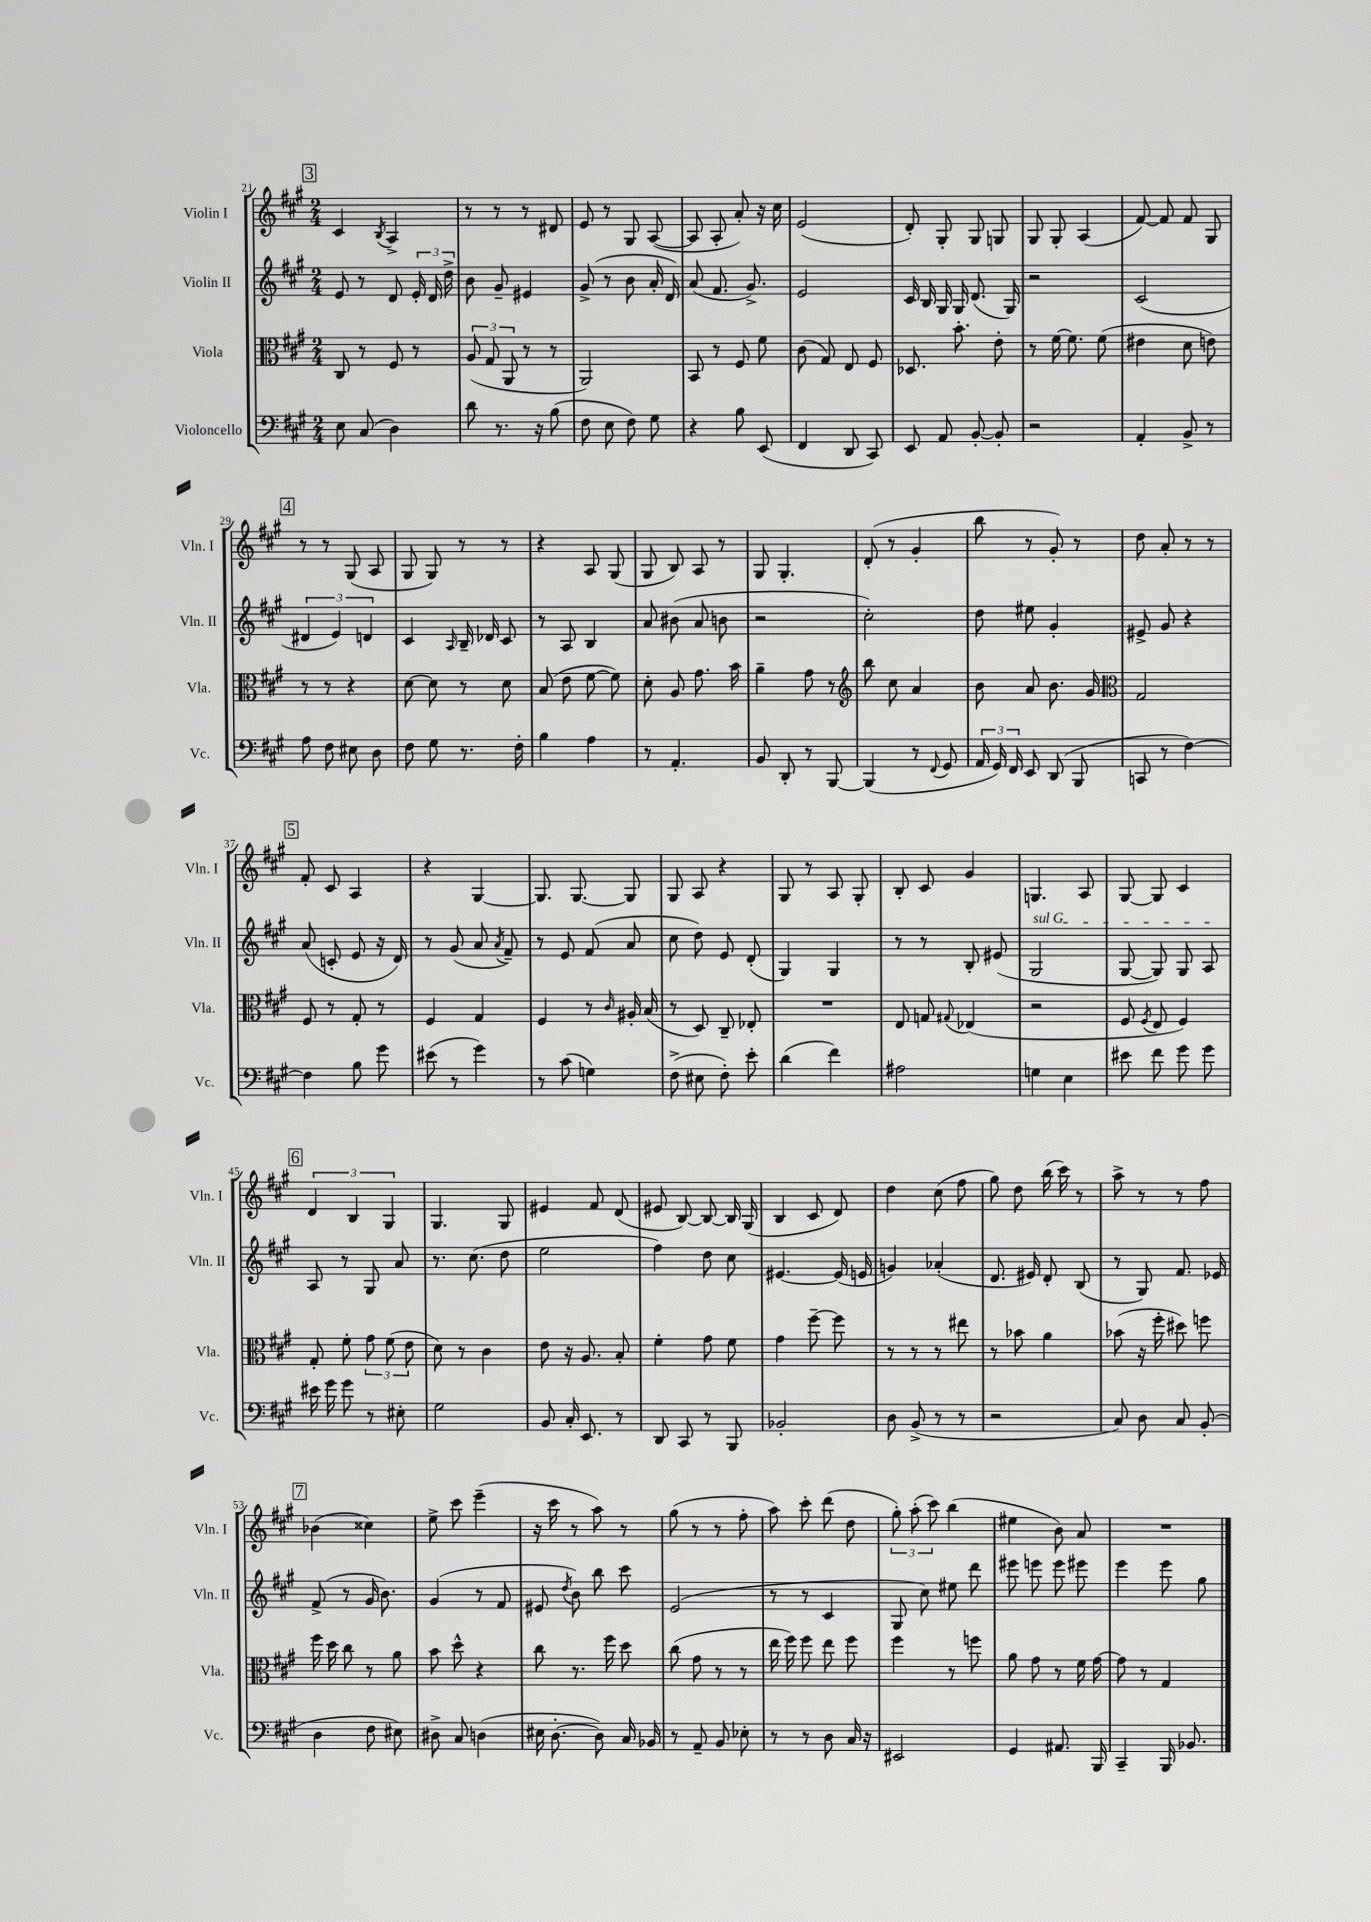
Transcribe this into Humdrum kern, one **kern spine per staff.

**kern	**kern	**kern	**kern
*staff4	*staff3	*staff2	*staff1
*clefF4	*clefC3	*clefG2	*clefG2
*k[f#c#g#]	*k[f#c#g#]	*k[f#c#g#]	*k[f#c#g#]
*M2/4	*M2/4	*M2/4	*M2/4
8E	8C#	8e	4c#
(8C#	8r	8r	.
.	.	.	8qB
4D)	8F#	8d	4A^
.	8r	24e'	.
.	.	24d	.
.	.	24dd^	.
=	=	=	=
8d	(12A	8b	8r
.	12G#	.	.
8.r	.	8g#~	8r
.	12AA	.	.
.	8r	4e#	8r
16r	.	.	.
(8B	8r	.	8d#
=	=	=	=
8F#	2AA)	(8g#^	8e
8E	.	8r	8r
8F#)	.	8b	8G#
8G#	.	16a'	([8A
.	.	16d)	.
=	=	=	=
4r	8BB	(8a	8A]
.	8r	8.f#	8A'
8B	8F#	.	8a')
.	.	8.g#^)	.
(8EE	8f#	.	16r
.	.	.	16cc#
=	=	=	=
4FF#	(8c#	2e	(2e
.	8G#)	.	.
8DD	8E	.	.
8CC#)	8F#	.	.
=	=	=	=
8EE	8.D-	16c#	8d')
.	.	16B	.
8AA	.	16G#	8G#'
.	8.b'	16G#	.
[8BB'	.	(8.d	8G#
8BB']	8e'	.	8G
.	.	16G#)	.
=	=	=	=
2r	8r	2r	8G#
.	[16f#	.	8G#'
.	8.f#]	.	.
.	.	.	(4A
.	(8f#	.	.
=	=	=	=
4AA'	4e#	(2c#	[8f#)
.	.	.	8f#]
8BB^	8d	.	8f#
8r	8e)	.	8G#
=	=	=	=
8A	8r	6d#	8r
8F#	8r	.	8r
.	.	6e)	.
8E#	4r	.	(8G#
.	.	6d	.
8D	.	.	8A
=	=	=	=
8F#	[8d	4c#	8G#
8G#	8d]	.	8G#)
.	.	16qqA	.
8.r	8r	16B~	8r
.	.	16d-	.
.	8d	8c#	8r
16F#'	.	.	.
=	=	=	=
4B	(8B	8r	4r
.	8e	8A	.
4A	[8f#	4B	8A
.	8f#])	.	(8G#
=	=	=	=
8r	8d'	8a	8G#
4.AA'	8A	(8b#	8B)
.	8.g#	8a	8A
.	.	8b	8r
.	16b	.	.
=	=	=	=
8BB	4a~	2r	8G#
8DD'	.	.	4.G#'
8r	8g#	.	.
[8BBB	8r	.	.
=	=	=	=
*	*clefG2	*	*
(4BBB]	8bb	2cc#')	(8d'
.	8cc#	.	8r
8r	4a	.	4g#'
8qqFF#	.	.	.
8GG#	.	.	.
=	=	=	=
24AA	8b	8dd	8bb
24GG#)	.	.	.
24FF#	.	.	.
8EE	8a	8ee#	8r
(8DD	8.b	4g#'	8g#')
8BBB	.	.	8r
.	16g#	.	.
=	=	=	=
*	*clefC3	*	*
8CC	2G#	8e#^	8dd
8r	.	8g#	8a'
[4F#)	.	4r	8r
.	.	.	8r
=	=	=	=
4F#]	8F#	(8a	8f#'
.	8r	8c'	8c#
8B	8G#'	8e	4A
8g#	8r	16r	.
.	.	16d)	.
=	=	=	=
(8e#	4F#	8r	4r
8r	.	(8g#	.
4g#)	4G#	8a	[4G#
.	.	8qa	.
.	.	8f#~)	.
=	=	=	=
8r	4F#	8r	8.G#]
(8c#	.	8e	.
.	.	.	[8.G#
4G)	8r	(8f#	.
.	16qqc#	.	.
.	16A#'	8a	8G#]
.	(16B	.	.
=	=	=	=
(8F#^	8r	8cc#	8G#
8E#	8D)	8dd)	8A
8F#')	8C#~	8e	4r
8e'	8E-'	(8d'	.
=	=	=	=
(4d	2r	4G#)	8G#
.	.	.	8r
4f#)	.	4G#	8A
.	.	.	8G#'
=	=	=	=
2A#	8E	8r	8B'
.	8G	8r	8c#
.	8qqG#	.	.
.	(4E-	8B'	4g#
.	.	(8e#	.
=	=	=	=
4G	2r	2G#	4.G
4E	.	.	.
.	.	.	8A
=	=	=	=
8e#	8F#	[8G#	[8G#
.	8qF#	.	.
8f#	8E	8G#])	8G#]
8g#	4F#)	8G#	4c#
8g#	.	8A	.
=	=	=	=
16e#	8G#'	8A	6d
16g#	.	.	.
8g#	8f#'	8r	.
.	.	.	6B
8r	12g#	8G#	.
.	(12f#	.	6G#
8E#'	.	8a	.
.	12e	.	.
=	=	=	=
2G#	8d)	8.r	4.G#
.	8r	.	.
.	.	(8.cc#	.
.	4c#	.	.
.	.	8dd	8G#
=	=	=	=
8BB	8e	2ee	4e#
16C#'	16r	.	.
8.EE	8.A	.	.
.	.	.	8f#
8r	8B'	.	(8d
=	=	=	=
8DD	4f#'	4ff#)	8e#
8CC#	.	.	[8B)
8r	8g#	8dd	8B_
8BBB	8f#	8cc#	16B]
.	.	.	(16G#
=	=	=	=
2BB-'	4g#	[4.e#	4B
.	[8ff#~	.	8c#
.	8ff#]	(16e#]	8d)
.	.	16e	.
=	=	=	=
8D	8r	4g)	4dd
(8BB^	8r	.	.
8r	8r	(4a-'	(8cc#
8r	8ee#	.	8ff#
=	=	=	=
2r	8r	8.d	8gg#)
.	8b-	.	8dd
.	.	16e#)	.
.	4a	8d'	(16bb
.	.	.	16ccc#)
.	.	(8B	8r
=	=	=	=
8C#)	(8b-	8r	8aa^
8D	16r	8G#)	8r
.	16ff#'	.	.
8C#	8dd#)	8.f#	8r
(8BB'	8ff	.	8ff#
.	.	16e-	.
=	=	=	=
4D	16ff#	(8f#^	(4b-
.	16dd	.	.
.	8cc#	8r	.
8F#	8r	16g#	4cc##)
.	.	8.b)	.
8E#)	8a	.	.
=	=	=	=
8D#^	8b	(4g#	8ee^
8C#	8dd^^	.	8ccc#
(4D	4r	8r	(4eee~
.	.	8f#	.
=	=	=	=
16E#	8cc#	8e#	16r
[8.D'	.	.	16ccc#
.	.	8qdd	.
.	8.r	8b)	8r
8D])	.	8bb	8aa)
.	16ff#	.	.
16C#	8dd	8ccc#	8r
16BB-	.	.	.
=	=	=	=
8r	(8cc#	(2e	(8gg#
8AA~	8g#	.	8r
8BB	8r	.	8r
8E-'	8r	.	8ff#'
=	=	=	=
8r	16ee	8r	8aa)
.	16ff#)	.	.
8r	8ff#	8r	8ccc#'
8D	8ee	4c#	(8ddd
16C#	8ff#	.	8dd
16r	.	.	.
=	=	=	=
2EE#	4ff#	8G#	12gg#')
.	.	.	(12aa'
.	.	8cc#)	.
.	.	.	12ccc#)
.	8r	8ee#	(4bb
.	8ff	8ddd	.
=	=	=	=
4GG#	8a	8eee#	4ee#
.	8g#	8eee	.
8.AA#	8r	8eee	8b)
.	16f#	8eee#	8a
16BBB	[16g#	.	.
=	=	=	=
4CC#~	8g#]	4eee	2r
.	8r	.	.
16BBB	4G#	8eee	.
8.BB-	.	.	.
.	.	8gg#	.
==	==	==	==
*-	*-	*-	*-
